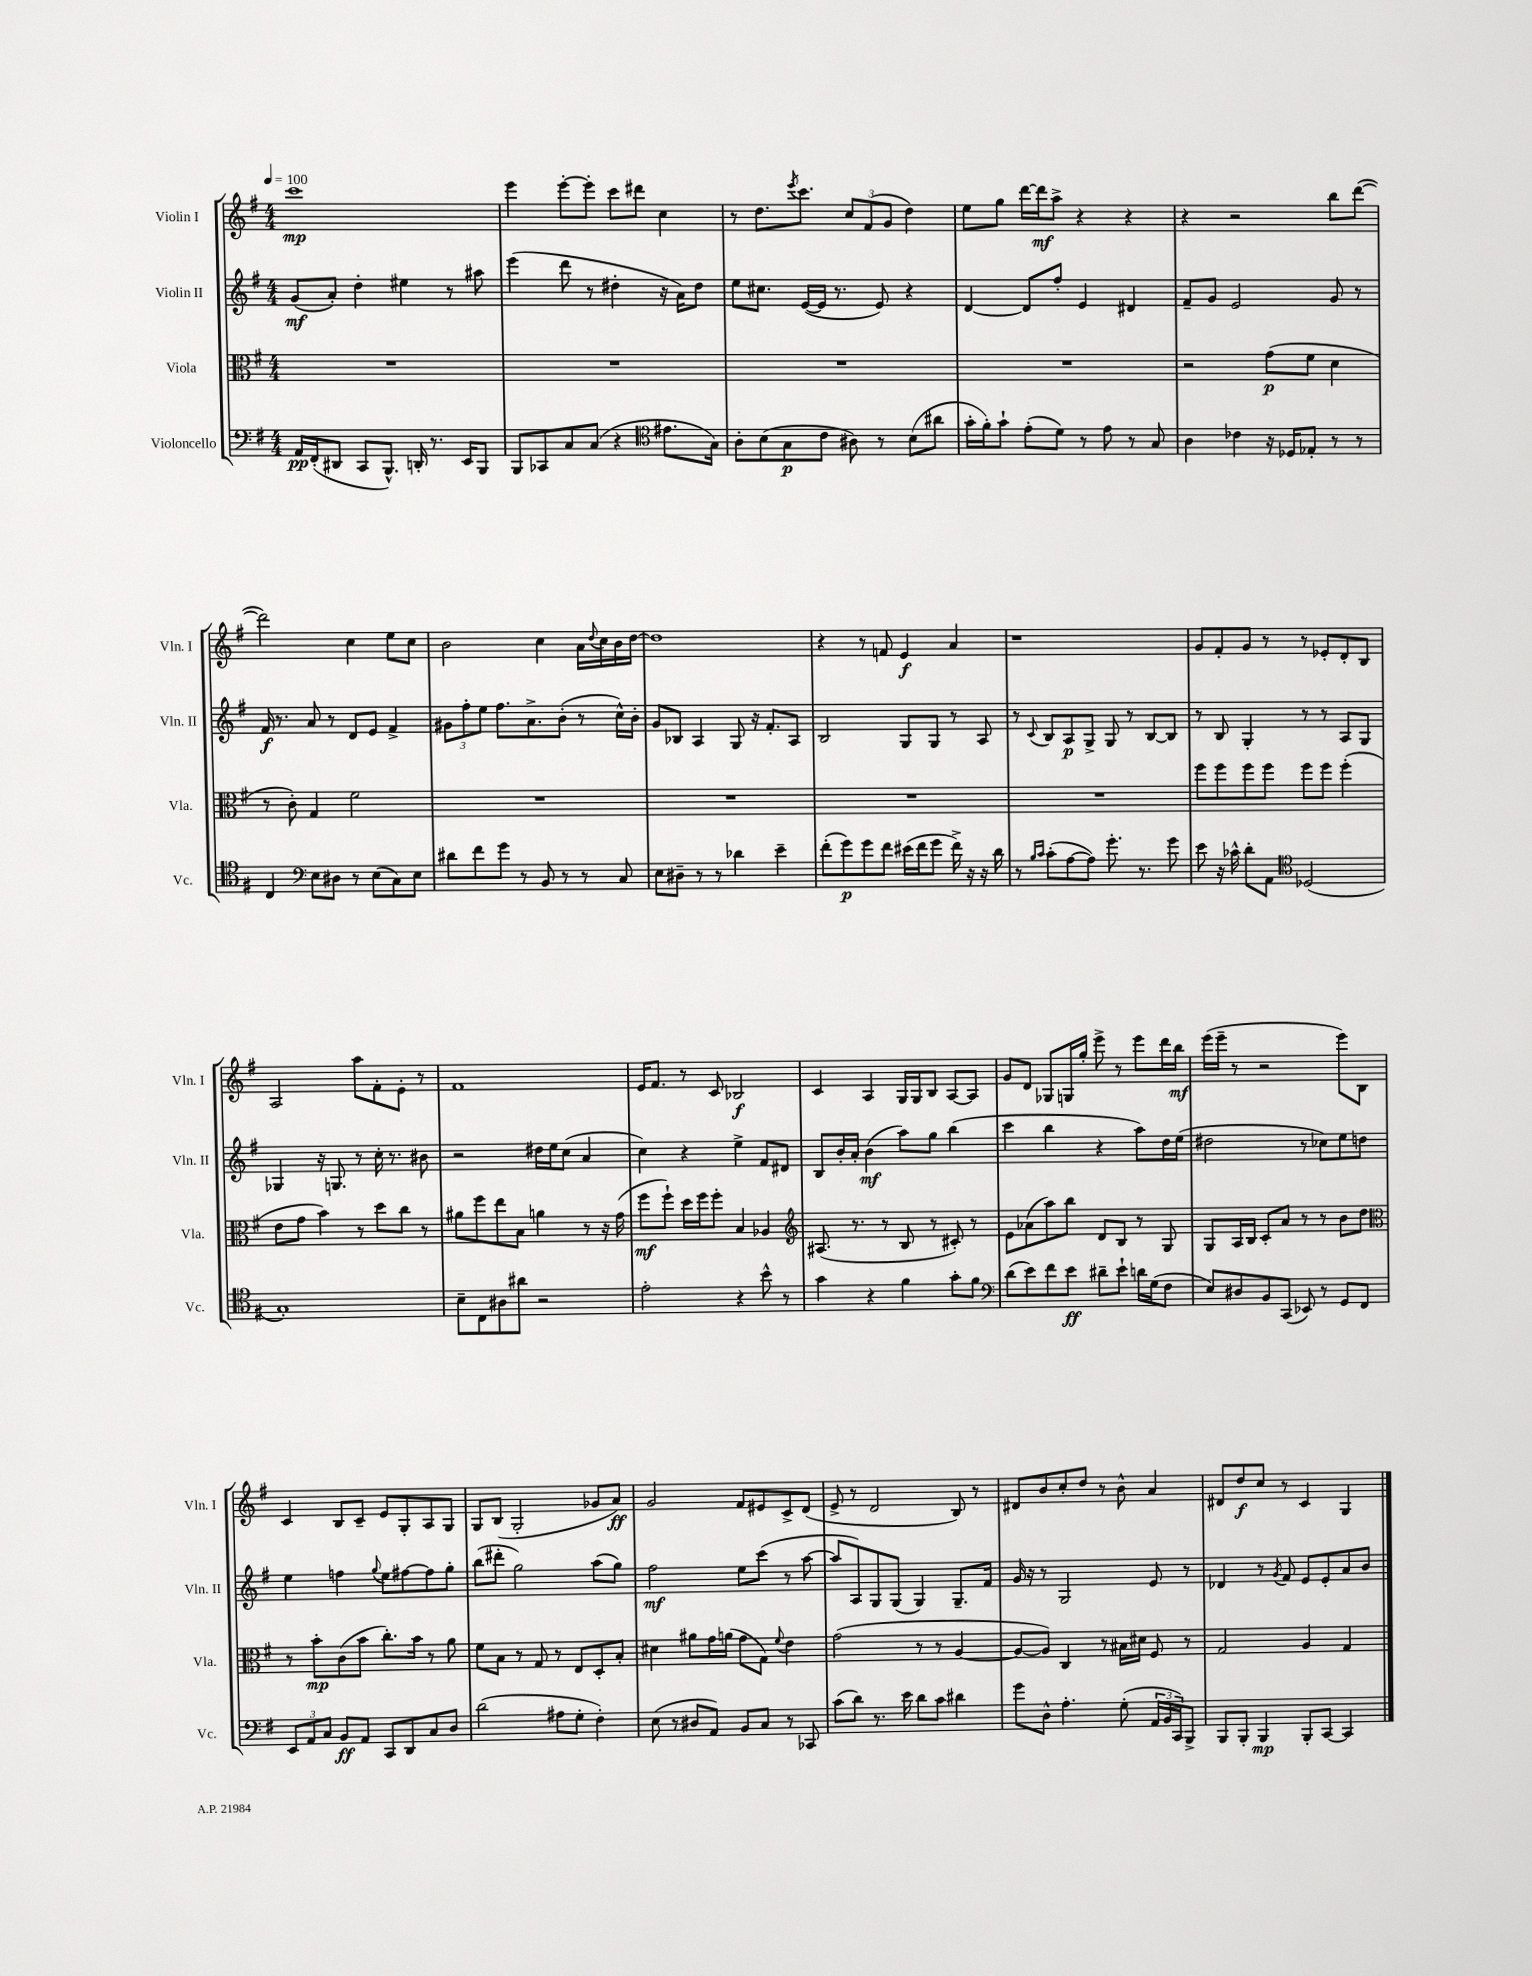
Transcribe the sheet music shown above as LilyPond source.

<<
\new StaffGroup <<
\new Staff = "s0" \with { instrumentName = "Violin I" shortInstrumentName = "Vln. I" } {
    \clef treble \key g \major \numericTimeSignature \time 4/4 \tempo 4 = 100
    c'''1\mp |
    e'''4 e'''8~-. e'''8-. c'''8 dis'''8 c''4 |
    r8 d''8. \acciaccatura { e'''8 } c'''8. \tuplet 3/2 { c''8 fis'8( g'8 } d''4) |
    e''8 g''8 d'''16~ d'''16\mf a''8-> r4 r4 |
    r4 r2 b''8 d'''8~( |
    d'''2) c''4 e''8 c''8 |
    b'2 c''4 a'16 \appoggiatura { d''8 } c''16 b'16 d''16~ |
    d''1 |
    r4 r8 f'8 e'4\f a'4 |
    r1 |
    g'8 fis'8-. g'8 r8 r8 ees'8-. d'8-. b8 |
    a2 a''8 fis'8-. e'8-. r8 |
    fis'1 |
    e'16 fis'8. r8 c'8 bes2\f |
    c'4 a4 g16 g16 b8 a8~ a8 |
    g'8 d'8 ges8 g16 g''16-. e'''8-> r8 e'''8 d'''16 b''16\mf |
    e'''16( e'''16-- r8 r2 e'''8) b8 |
    c'4 b8 c'8-- e'8 g8-. a8 g8 |
    g8 b8( g2-. ges'8 a'8\ff) |
    g'2 fis'8 eis'8 c'8-> d'8( |
    e'8-> r8 d'2 b8) r8 |
    dis'8 b'8 c''8-. d''8 r8 b'8-^ a'4 |
    dis'8 d''8\f c''8 r8 c'4 g4 \bar "|." |
}
\new Staff = "s1" \with { instrumentName = "Violin II" shortInstrumentName = "Vln. II" } {
    \clef treble \key g \major \numericTimeSignature \time 4/4
    g'8\mf( a'8-.) d''4-. eis''4 r8 ais''8 |
    e'''4( d'''8 r8 dis''4-. r16 a'16) dis''8 |
    e''8 cis''8. e'16~( e'16 r8. e'8) r4 |
    d'4~ d'8 fis''8-. e'4 dis'4 |
    fis'8-- g'8 e'2 g'8 r8 |
    fis'16\f r8. a'8 r8 d'8 e'8 fis'4-> |
    \tuplet 3/2 { gis'8 fis''8-. e''8 } fis''8. a'8.-> b'8-.( r8 c''16-^) b'16-. |
    g'8 bes8 a4 g8 r16 fis'8.-. a8 |
    b2 g8 g8 r8 a8 |
    r8 \appoggiatura { c'8 } b8 a8\p g8-> g8 r8 b8~ b8 |
    r8 b8 g4-. r8 r8 a8 g8 |
    ges4 r16 g8. r8 c''16-. r8. bis'8 |
    r2 dis''16 e''16 c''8( a'4 |
    c''4) r4 e''4-> fis'8 dis'8 |
    b8 b'16-. a'16-. b'4\mf( a''8) g''8 b''4( |
    c'''4 b''4 r4 a''8) d''16 e''16( |
    dis''2 r8 ces''8) e''8 d''8 |
    e''4 f''4 \appoggiatura { g''8 } e''8 fis''8~ fis''8 g''8-. |
    b''8( dis'''8-. g''2) a''8( g''8) |
    fis''2\mf e''8 c'''8( r8 a''8~ |
    a''8 a8) g8 g8( g4) g8.-- fis'16 |
    g'16 r16 r8 g2 e'8 r8 |
    des'4 r8 \acciaccatura { g'8 } fis'8 e'8 e'8-. a'8 b'8 \bar "|." |
}
\new Staff = "s2" \with { instrumentName = "Viola" shortInstrumentName = "Vla." } {
    \clef alto \key g \major \numericTimeSignature \time 4/4
    R1 |
    R1 |
    R1 |
    R1 |
    r2 g'8\p( fis'8 d'4 |
    r8 c'8-.) g4 fis'2 |
    R1 |
    R1 |
    R1 |
    R1 |
    fis''8 fis''8 fis''8 fis''8 fis''8 fis''8 fis''4-.( |
    e'8 g'8 b'4) r8 d''8 c''8 r8 |
    ais'8 fis''8 e''8 b8 a'4 r8 r16 g'16( |
    fis''8\mf fis''8-!) d''16 fis''16 fis''8-. b4 aes4 |
    \clef treble ais8.( r8. r8 b8 r8 cis'8-.) r8 |
    e'8 aes'8( a''8) b''8 d'8 b8 r8 g8 |
    g8 a16 b16 c'8-. a'8 r8 r8 b'8 d''8 |
    \clef alto r8 b'8-.\mp c'8( b'8 c''8.-.) b'16 r8 a'8 |
    fis'8 b8 r8 g8 r8 e8 d8-. b8-. |
    dis'4 ais'8 g'16 a'16( g'8 g8) \appoggiatura { fis'8 } e'4 |
    g'2( r8 r8 a4~ |
    a8~ a8) c4 r8 bis16 dis'16 fis8 r8 |
    g2 a4 g4 \bar "|." |
}
\new Staff = "s3" \with { instrumentName = "Violoncello" shortInstrumentName = "Vc." } {
    \clef bass \key g \major \numericTimeSignature \time 4/4
    a,16\pp fis,16-.( dis,8 c,8 b,,8.-^) d,16-. r8. e,16 b,,8 |
    b,,8 ces,8 c8 c8( r4 \clef tenor eis'8. g16) |
    a8-. b8( g8\p c'8 ais8) r8 b8( ais'8 |
    g'16-. fis'16-.) g'8-! e'8-.( d'8) r8 e'8 r8 g8 |
    a4 ces'4 r16 des16 ees8-. r8 r8 |
    c4 \clef bass e8 dis8 r8 e8( c8) e8 |
    dis'8 fis'8 g'8 r8 b,8 r8 r8 c8 |
    e8 dis8-- r8 r8 des'4 e'4-- |
    fis'8-.( g'8\p) g'8 fis'8 eis'16( fis'16 g'8 fis'16->) r16 r16 d'16 |
    r8 \grace { b16 c'16 } c'8-.( a8~ a8) g'8.-. r8. g'8 |
    e'8 r16 ces'16-^ d'8-. a,8 \clef tenor des2( |
    g1-.) |
    b8-- c8 ais8 ais'8 r2 |
    e'2-. r4 b'8-^ r8 |
    g'4 r4 fis'4 g'8-. fis'8 |
    \clef bass d'8( e'8) fis'8 e'8\ff dis'8-- e'8-! d'16 g16( fis8 |
    e8) dis8 b,8 c,8( ees,8) r8 g,8 fis,8 |
    \tuplet 3/2 { e,8 a,8 c8 } b,8\ff a,8 c,8 d,8 c8 d8 |
    d'2( ais8 g8-. fis4-.) |
    e8( r8 dis8 a,8) b,8 c8 r8 ces,8 |
    c'8( d'8) r8. e'16 d'8 c'8 dis'4 |
    g'8 d8-^ a4.-. g8-.( \tuplet 3/2 { a,16 b,16 c,16) } b,,8-> |
    b,,8 b,,8-. b,,4\mp b,,8-. c,8~ c,4 \bar "|." |
}
>>
>>
\layout { \context { \Score \remove "Bar_number_engraver" } }
